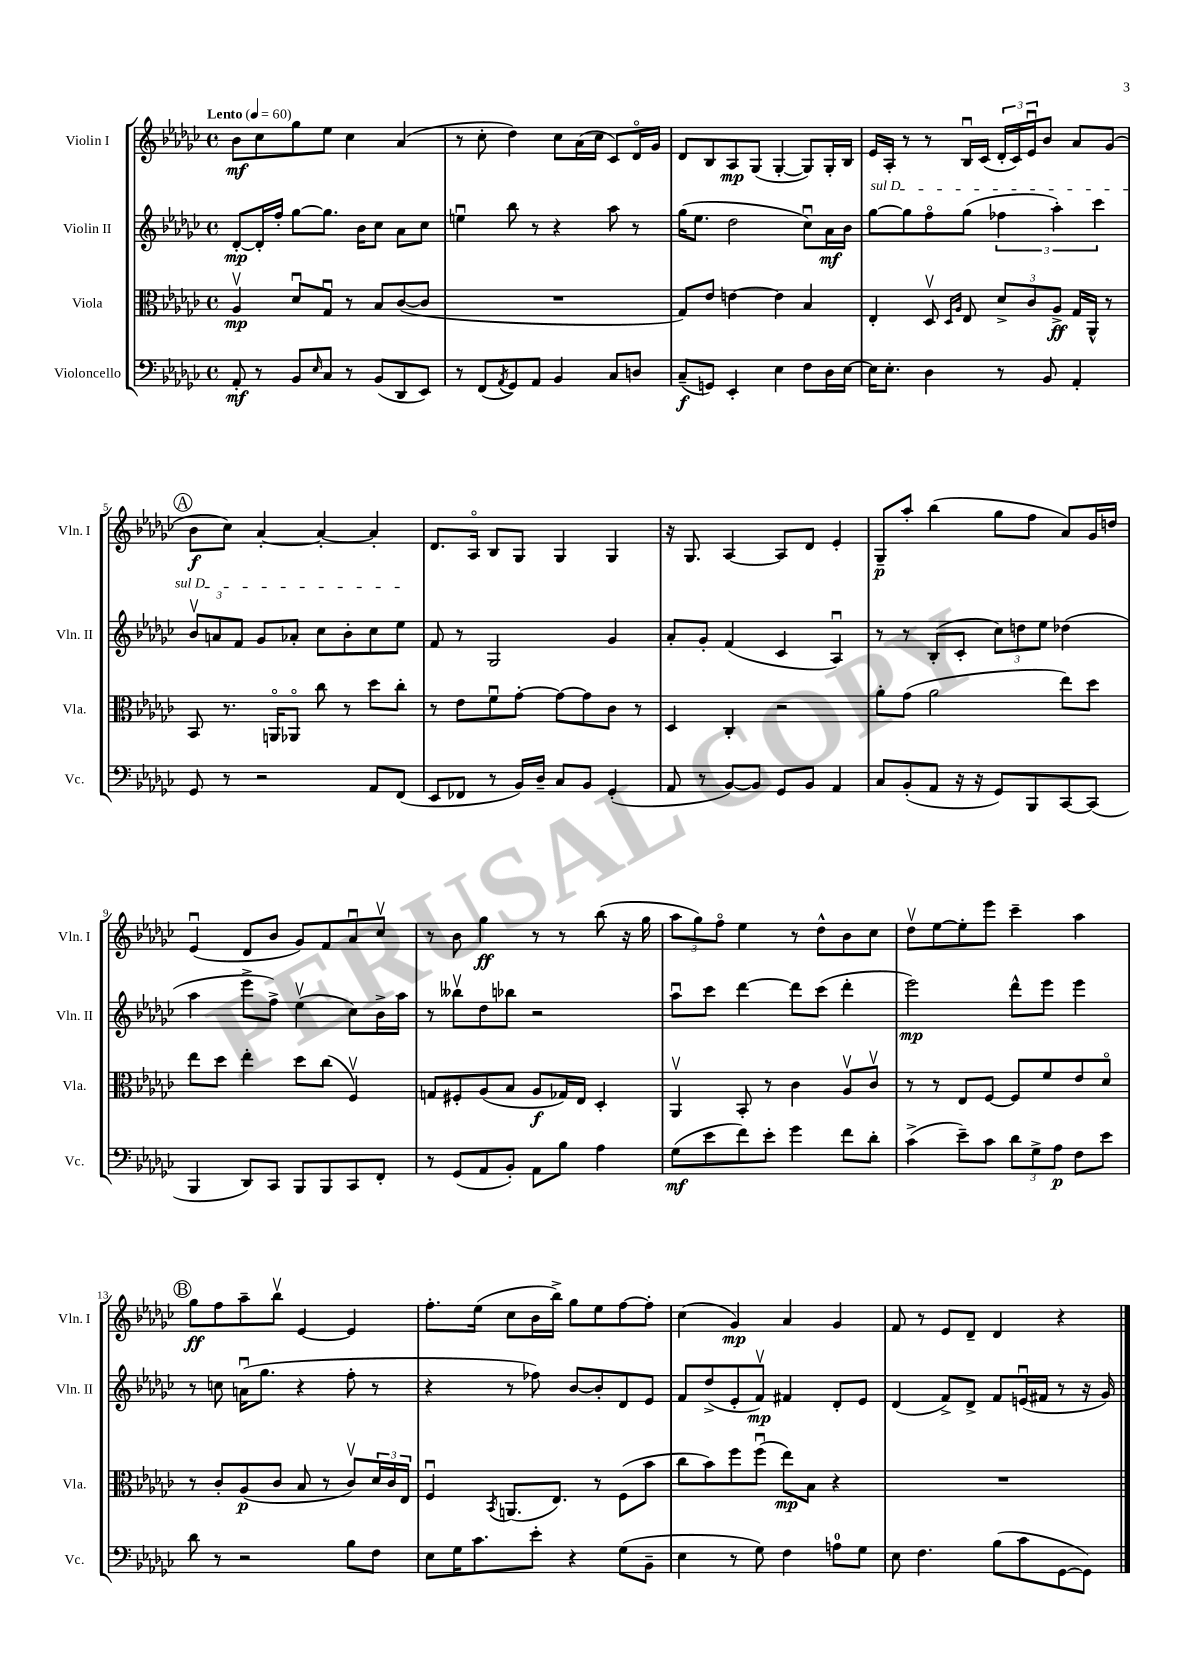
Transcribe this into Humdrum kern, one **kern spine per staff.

**kern	**kern	**kern	**kern
*staff4	*staff3	*staff2	*staff1
*clefF4	*clefC3	*clefG2	*clefG2
*k[b-e-a-d-g-c-]	*k[b-e-a-d-g-c-]	*k[b-e-a-d-g-c-]	*k[b-e-a-d-g-c-]
*M4/4	*M4/4	*M4/4	*M4/4
*met(c)	*met(c)	*met(c)	*met(c)
*MM60	*MM60	*MM60	*MM60
8AA-'	4A-v	[8d-'	8b-
8r	.	16d-']	8cc-
.	.	16ff'	.
8BB-	8d-u	[8gg-	8gg-
16qqE-	.	.	.
8C-	8G-u	8.gg-]	8ee-
8r	8r	.	4cc-
.	.	16b-	.
(8BB-	8B-	8cc-	.
8DD-	([8c-	8a-	(4a-
8EE-)	8c-]	8cc-	.
=	=	=	=
8r	1r	4eeu	8r
(8FF	.	.	8cc-'
8qAA-	.	.	.
8GG-)	.	8bb-	4dd-)
8AA-	.	8r	.
4BB-	.	4r	8cc-
.	.	.	(16a-
.	.	.	16cc-
8C-	.	8aa-	8c-)
8D	.	8r	16d-o
.	.	.	16g-
=	=	=	=
(8C-~	8G-)	(16gg-	8d-
.	.	8.ee-	.
8GG)	8e-	.	8B-
4EE-'	[4e	2dd-	8A-
.	.	.	(8G-
4E-	4e]	.	[4G-'
8F	4B-	8cc-u)	8G-])
16D-	.	16a-	16G-'
[16E-	.	16b-	16B-
=	=	=	=
16E-]	4E-'	[8gg-	16e-
8.E-'	.	.	16A-'
.	.	8gg-]	8r
4D-	8D-v	8ffo	8r
.	16qqD-	.	.
.	16qqA-	.	.
.	8E-	(8gg-	16B-u
.	.	.	(16c-
8r	12d-^	6ff-	24d-'
.	.	.	24c-)
.	12c-	.	24e-u
8BB-	.	.	8b-
.	12A-^	6aa-')	.
4AA-'	16G-	.	8a-
.	16AA-^^	.	.
.	.	6ccc-	.
.	8r	.	(8g-
=	=	=	=
8GG-	8BB-	12b-v	8b-
.	.	12a	.
8r	8.r	.	8cc-)
.	.	12f	.
2r	.	8g-	[4a-'
.	16AAo	.	.
.	8AA-o	8a-'	.
.	8cc-	8cc-	4a-'_
.	8r	8b-'	.
8AA-	8dd-	8cc-	4a-']
(8FF	8cc-'	8ee-	.
=	=	=	=
8EE-	8r	8f	8.d-
8FF-	8e-	8r	.
.	.	.	16A-o
8r	8fu	2G-	8B-
16BB-)	[8g-'	.	8G-
16D-~	.	.	.
8C-	8g-_	.	4G-
8BB-	8g-]	.	.
(4GG-'	8c-	4g-	4G-
.	8r	.	.
=	=	=	=
8AA-	4D-	8a-'	16r
.	.	.	8.G-
8r	.	8g-'	.
[8BB-)	4C-'	(4f	[4A-
8BB-]	.	.	.
8GG-	2r	4c-	8A-]
8BB-	.	.	8d-
4AA-	.	4A-u)	4e-'
=	=	=	=
8C-	8a-'	8r	8G-~
(8BB-'	(8g-	8r	8aa-'
8AA-	2a-	(8B-'	(4bb-
16r	.	8c-'	.
16r	.	.	.
8GG-)	.	12cc-)	8gg-
.	.	12dd	.
8BBB-	.	.	8ff
.	.	12ee-	.
[8CC-	8ee-)	(4dd-	8a-)
(8CC-]	8dd-	.	16g-
.	.	.	16dd
=	=	=	=
4BBB-	8ee-	4aa-	(4e-u
.	8dd-	.	.
8DD-)	4ee-'	8eee-^	8d-
8CC-	.	8ff^)	8b-
8BBB-	8dd-	(4ee-v	8g-)
8BBB-	(8cc-	.	8f
8CC-	4Fv)	8cc-)	8a-u
8FF'	.	16b-^	8cc-v
.	.	16aa-	.
=	=	=	=
8r	8G	8r	8r
(8GG-	8F#'	8bb--v	8b-
8AA-	(8A-	8dd-	4gg-
8BB-')	8B-	8bb-	.
8AA-	8A-	2r	8r
8B-	16G-)	.	8r
.	16E-	.	.
4A-	4D-'	.	(8bb-
.	.	.	16r
.	.	.	16gg-
=	=	=	=
(8G-	4AA-v	8aa-u	12aa-
.	.	.	12gg-)
8e-	.	8ccc-	.
.	.	.	12ffo
8f)	8BB-'	[4ddd-	4ee-
8e-'	8r	.	.
4g-	4c-	8ddd-]	8r
.	.	(8ccc-	8dd-^^
8f	8A-v	4ddd-'	8b-
8d-'	8c-v	.	8cc-
=	=	=	=
(4c-^	8r	2eee-)	8dd-v
.	8r	.	[8ee-
8e-~)	8E-	.	8ee-']
8c-	[8F	.	8eee-
12d-	8F]	8ddd-^^	4ccc-~
12G-^	.	.	.
.	8f	8eee-	.
12A-	.	.	.
8F	8e-	4eee-	4aa-
8e-	8d-o	.	.
=	=	=	=
8d-	8r	8r	8gg-
8r	8c-'	8cc	8ff
2r	(8A-	(16au	8aa-~
.	.	8.gg-	.
.	8c-	.	8bb-v
.	8B-	4r	[4e-
.	8r	.	.
8B-	8c-v)	8ff'	4e-]
8F	24d-	8r	.
.	24c-	.	.
.	24E-	.	.
=	=	=	=
8E-	4Fu	4r	8.ff'
16G-	.	.	.
8.c-	.	.	(16ee-
.	8qBB-	.	.
.	(8.AA	8r	8cc-
8e-'	.	8ff-)	16b-
.	8.E-)	.	16bb-^)
4r	.	[8b-	8gg-
.	8r	8b-']	8ee-
(8G-	(8F	8d-	[8ff
8BB-~	8b-	8e-	8ff']
=	=	=	=
4E-	8cc-	8f	(4cc-
.	8b-)	(8dd-^	.
8r	8ff	8e-'	4g-)
8G-)	(8ffu	8fv)	.
4F	8ee-)	4f#	4a-
.	8B-	.	.
8A	4r	8d-'	4g-
8G-	.	8e-	.
=	=	=	=
8E-	1r	(4d-	8f
4.F	.	.	8r
.	.	8f^)	8e-
.	.	8d-^	8d-~
(8B-	.	8f	4d-
8c-	.	(16eu	.
.	.	16f#	.
[8GG-	.	8r	4r
8GG-])	.	16r	.
.	.	16g-)	.
==	==	==	==
*-	*-	*-	*-
